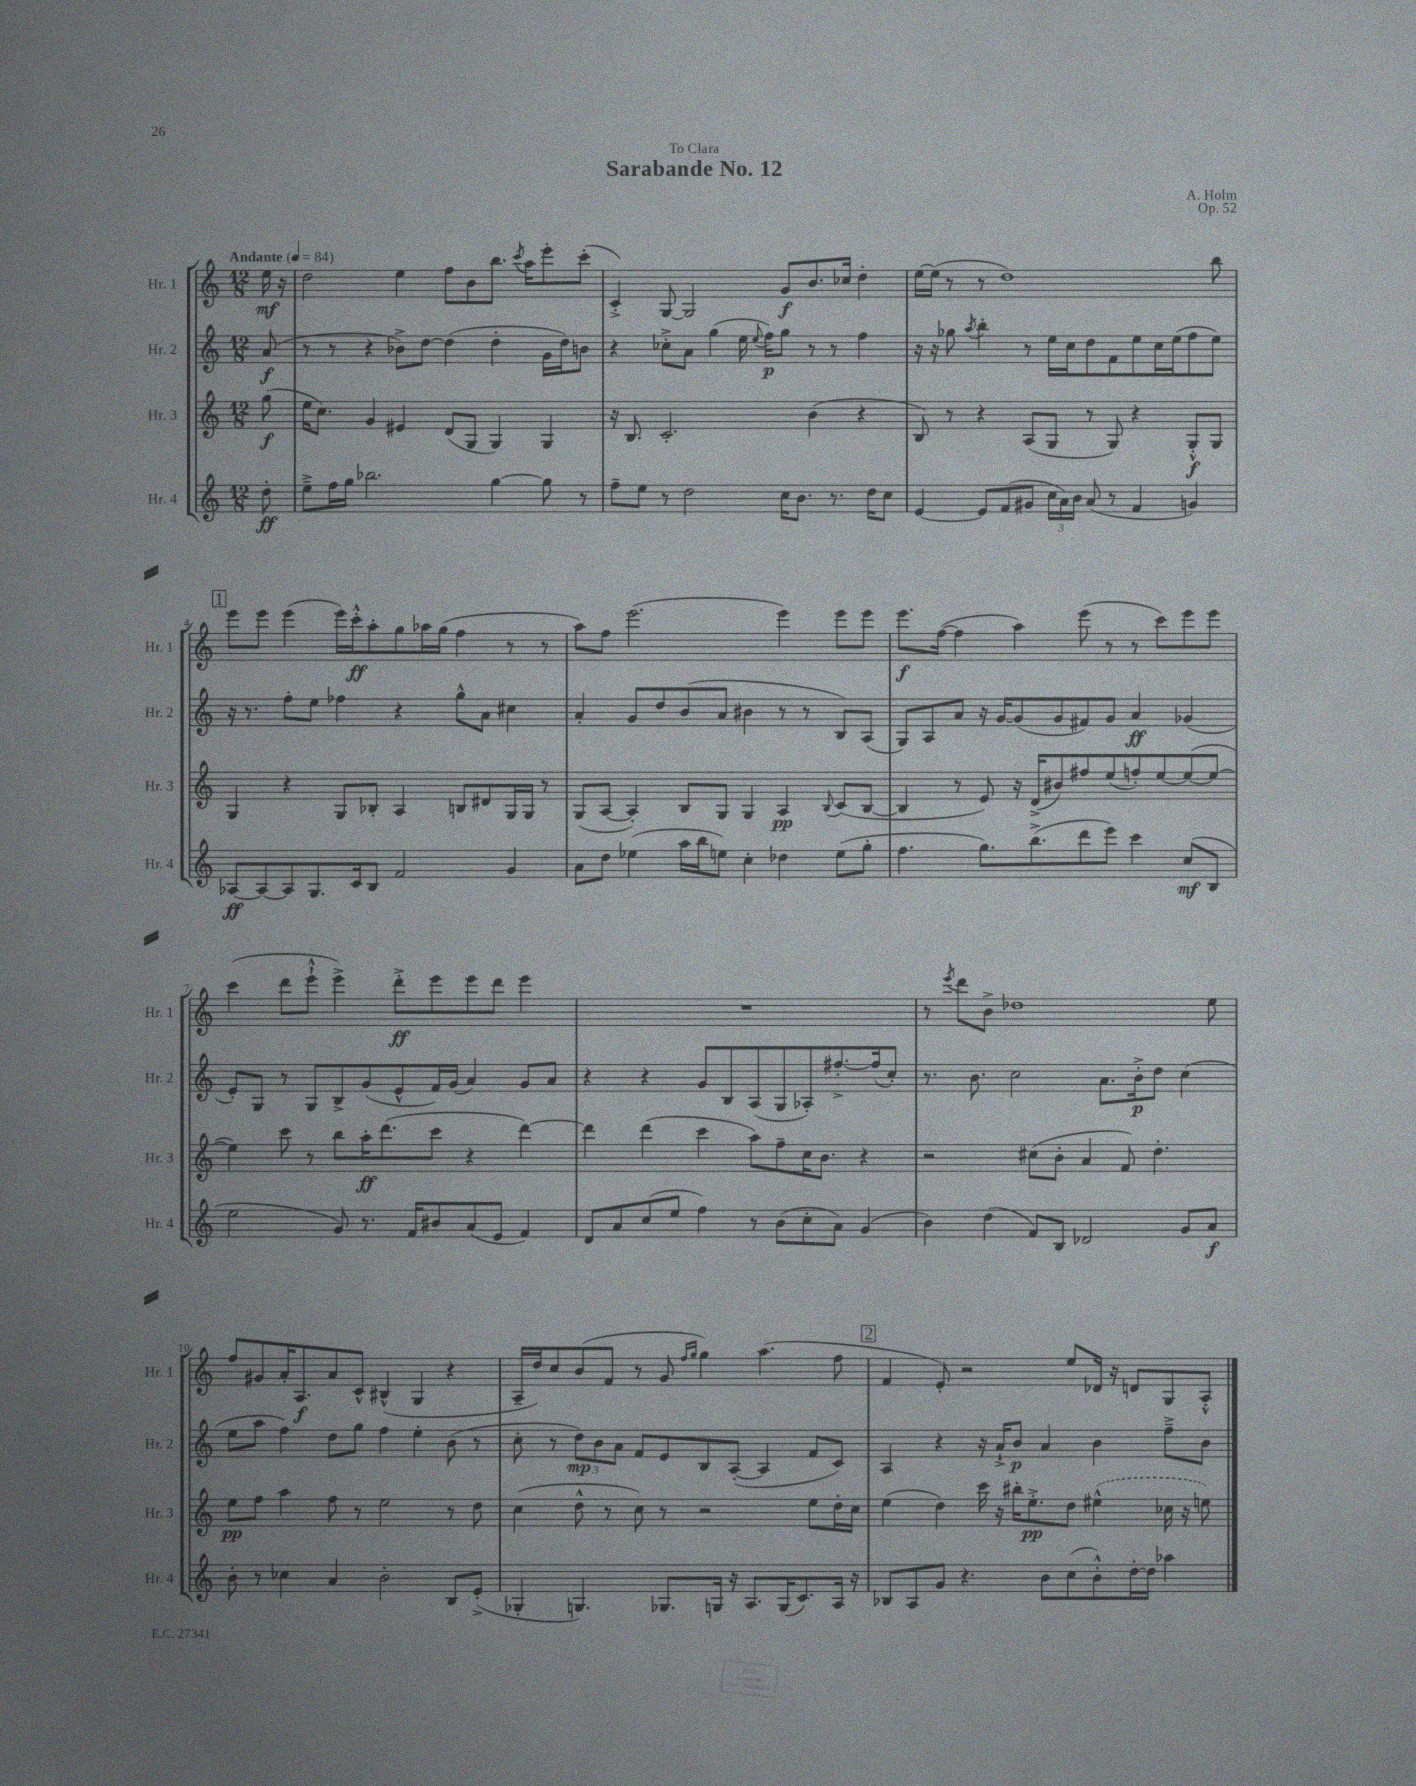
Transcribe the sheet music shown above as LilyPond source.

\header { title = "Sarabande No. 12" composer = "A. Holm" dedication = "To Clara" opus = "Op. 52" }
<<
\new StaffGroup <<
\new Staff = "s0" \with { instrumentName = "Hr. 1" shortInstrumentName = "Hr. 1" } {
    \clef treble \key c \major \numericTimeSignature \time 12/8 \partial 8 \tempo "Andante" 4 = 84
    \autoBeamOff e''16\mf r16 |
    d''2 e''4 f''8[ b'8 b''8.] \acciaccatura { c'''8 } a''16[ e'''8-. c'''8]-.( |
    c'4-.->) g8~ g2 g'8[\f b'8. ces''16] d''4-. |
    e''16[~ e''16]( r8 r8 d''1) b''8 |
    \mark \markup { \box "1" } e'''8[ e'''8] e'''4( e'''16[) c'''16-.-^\ff a''8-. g''8 aes''16 g''16]( f''4 r8 r8 |
    a''8[) f''8] e'''2.( e'''4) e'''8[ e'''8] |
    e'''8.[\f f''16]~( f''4 a''4) e'''8( r8 r8 c'''8[) e'''8 e'''8] |
    c'''4( d'''8[ e'''8]-!-^ e'''4->) d'''8[-.->\ff e'''8 e'''8 d'''8] e'''4 |
    R1. |
    r8 \acciaccatura { e'''8 } d'''8[ b'8]-> des''1 e''8 |
    f''8[ gis'8 a'16-. a8.\f a'8 c'8]-^ bis4-^( g4 r4 |
    a16[-- d''16) c''8 b'8( f'8] r8 g'8 \grace { f''16[ g''16] } g''4) a''4.( f''8 |
    \mark \markup { \box "2" } f'4 e'8-.) r2 e''8[ des'16] r16 d'8[ g8 a8]-.-^ \bar "|." |
}
\new Staff = "s1" \with { instrumentName = "Hr. 2" shortInstrumentName = "Hr. 2" } {
    \clef treble \key c \major \numericTimeSignature \time 12/8 \partial 8
    \autoBeamOff a'8\f( |
    r8 r8 r4 bes'8[->) d''8]~ d''4( d''4-. g'16[ d''16) b'8] |
    r4 ces''8[-.-> a'8] g''4( e''16 \appoggiatura { e''8 } f''16[\p) g''8] r8 r8 f''4 |
    r16 r16 ges''8 \acciaccatura { a''8 } b''4-. r8 e''16[ c''16 d''8 f'8 e''8 c''16 e''16( f''8 e''8]) |
    \mark \markup { \box "1" } r16 r8. f''8[-. e''8] fes''4 r4 g''8[-^ a'8] cis''4 |
    a'4-. g'8[ d''8 b'8( a'8] bis'4 r8 r8 b8[) a8]( |
    g8[) a8 a'8] r16 g'16[~ g'8( g'8 fis'8) g'8] a'4\ff ges'4( |
    e'8[-.) g8] r8 g8[ b8-> g'8( e'8-^ f'16) g'16]( a'4) g'8[ a'8] |
    r4 r4 g'8[ b8 a8( g8 aes8-.) fis''8.~-.-> fis''16( c''8]-.) |
    r8. b'8. c''2 a'8.[ b'16-.->\p d''8] c''4( |
    e''8[ a''8] f''4) d''8[ g''8] f''4 e''4-. b'8( r8 |
    c''8-. r8 \tuplet 3/2 { d''8[\mp) b'8 a'8] } f'8[ e'8 b8 a8]~-.( a4 f'8[ c'8]) |
    \mark \markup { \box "2" } a4 r4 r16 a'16[-!-> b'8]\p a'4 b'4 f''8[---> b'8] \bar "|." |
}
\new Staff = "s2" \with { instrumentName = "Hr. 3" shortInstrumentName = "Hr. 3" } {
    \clef treble \key c \major \numericTimeSignature \time 12/8 \partial 8
    \autoBeamOff g''8\f( |
    e''16[ c''8.]) g'4 eis'4 d'8[( g8] g4) g4 |
    r16 b8. c'2.-. b'4( r4 |
    b8) r8 r4 a8[( g8] r8 g8) r4 g8[-.-^\f g8] |
    \mark \markup { \box "1" } g4 r4 g8[ bes8]-. a4 b8[ dis'8 g16 g16] r8 |
    g8[( a8]~ a4-.) b8[ g8] g4 a4\pp \appoggiatura { b8 } c'8[( b8]~ |
    b4 r8 e'8) r16 d'16[->( bis'8) fis''8 e''8( f''8-.) e''8~ e''8~( e''8]~ |
    e''4) c'''8 r8 b''8[ a''16-.\ff d'''8.( c'''8] r4 d'''4~) |
    d'''4 d'''4( c'''4 a''8[) f''8-- c''16 b'8.] r4 |
    r2 cis''8[( b'8]-. a'4 f'8) d''4.-. |
    e''8[\pp f''8] a''4 f''8 r8 e''2 r8 d''8 |
    c''4( d''8-^ r8 c''8) r8 r2 e''8[ d''16-. c''16] |
    \mark \markup { \box "2" } e''4( d''4) c'''16 r16 bis''16[-. e''8.-.->\pp d''8] \once \slurDashed eis''4-^( ces''16 r16 e''8) \bar "|." |
}
\new Staff = "s3" \with { instrumentName = "Hr. 4" shortInstrumentName = "Hr. 4" } {
    \clef treble \key c \major \numericTimeSignature \time 12/8 \partial 8
    \autoBeamOff d''8-.\ff |
    e''8[---> f''16 g''16] bes''2. g''4~ g''8 r8 |
    f''8[-- e''8] r8 d''2 c''16[ b'8.] r8. d''16[ c''8] |
    e'4~ e'8[ f'8( gis'8] \tuplet 3/2 { c''16[ a'16) b'16] } a'8( r8 f'4 g'4) |
    \mark \markup { \box "1" } aes8[~\ff aes8~ aes8 g8. c'16 b8] f'2 g'4 |
    a'8[ d''8] ees''4( a''16[ b''16 e''8]) c''4-. des''4 e''8[( g''8]-. |
    f''4. g''8.[) b''8.->( d'''8 e'''8]) c'''4 c''8[\mf( b8] |
    e''2 g'8) r8. f'16[ bis'8 a'8( e'8] f'4) |
    d'8[ a'8 c''8( e''8] f''4) r8 b'8[( c''8-. a'8]) g'4( |
    b'4) d''4( f'8[) b8] des'2 g'8[ a'8]\f |
    b'8-. r8 ces''4 a'4 b'2-. b8[ e'8]-.->( |
    ges4-. g4.) ges8.[ g16] r16 a8.[ g16( c'8.) a16] r16 |
    \mark \markup { \box "2" } bes8[ a8 g'8] r4. b'8[ c''8( b'8-.-^) d''16~-. d''16] aes''4 \bar "|." |
}
>>
>>
